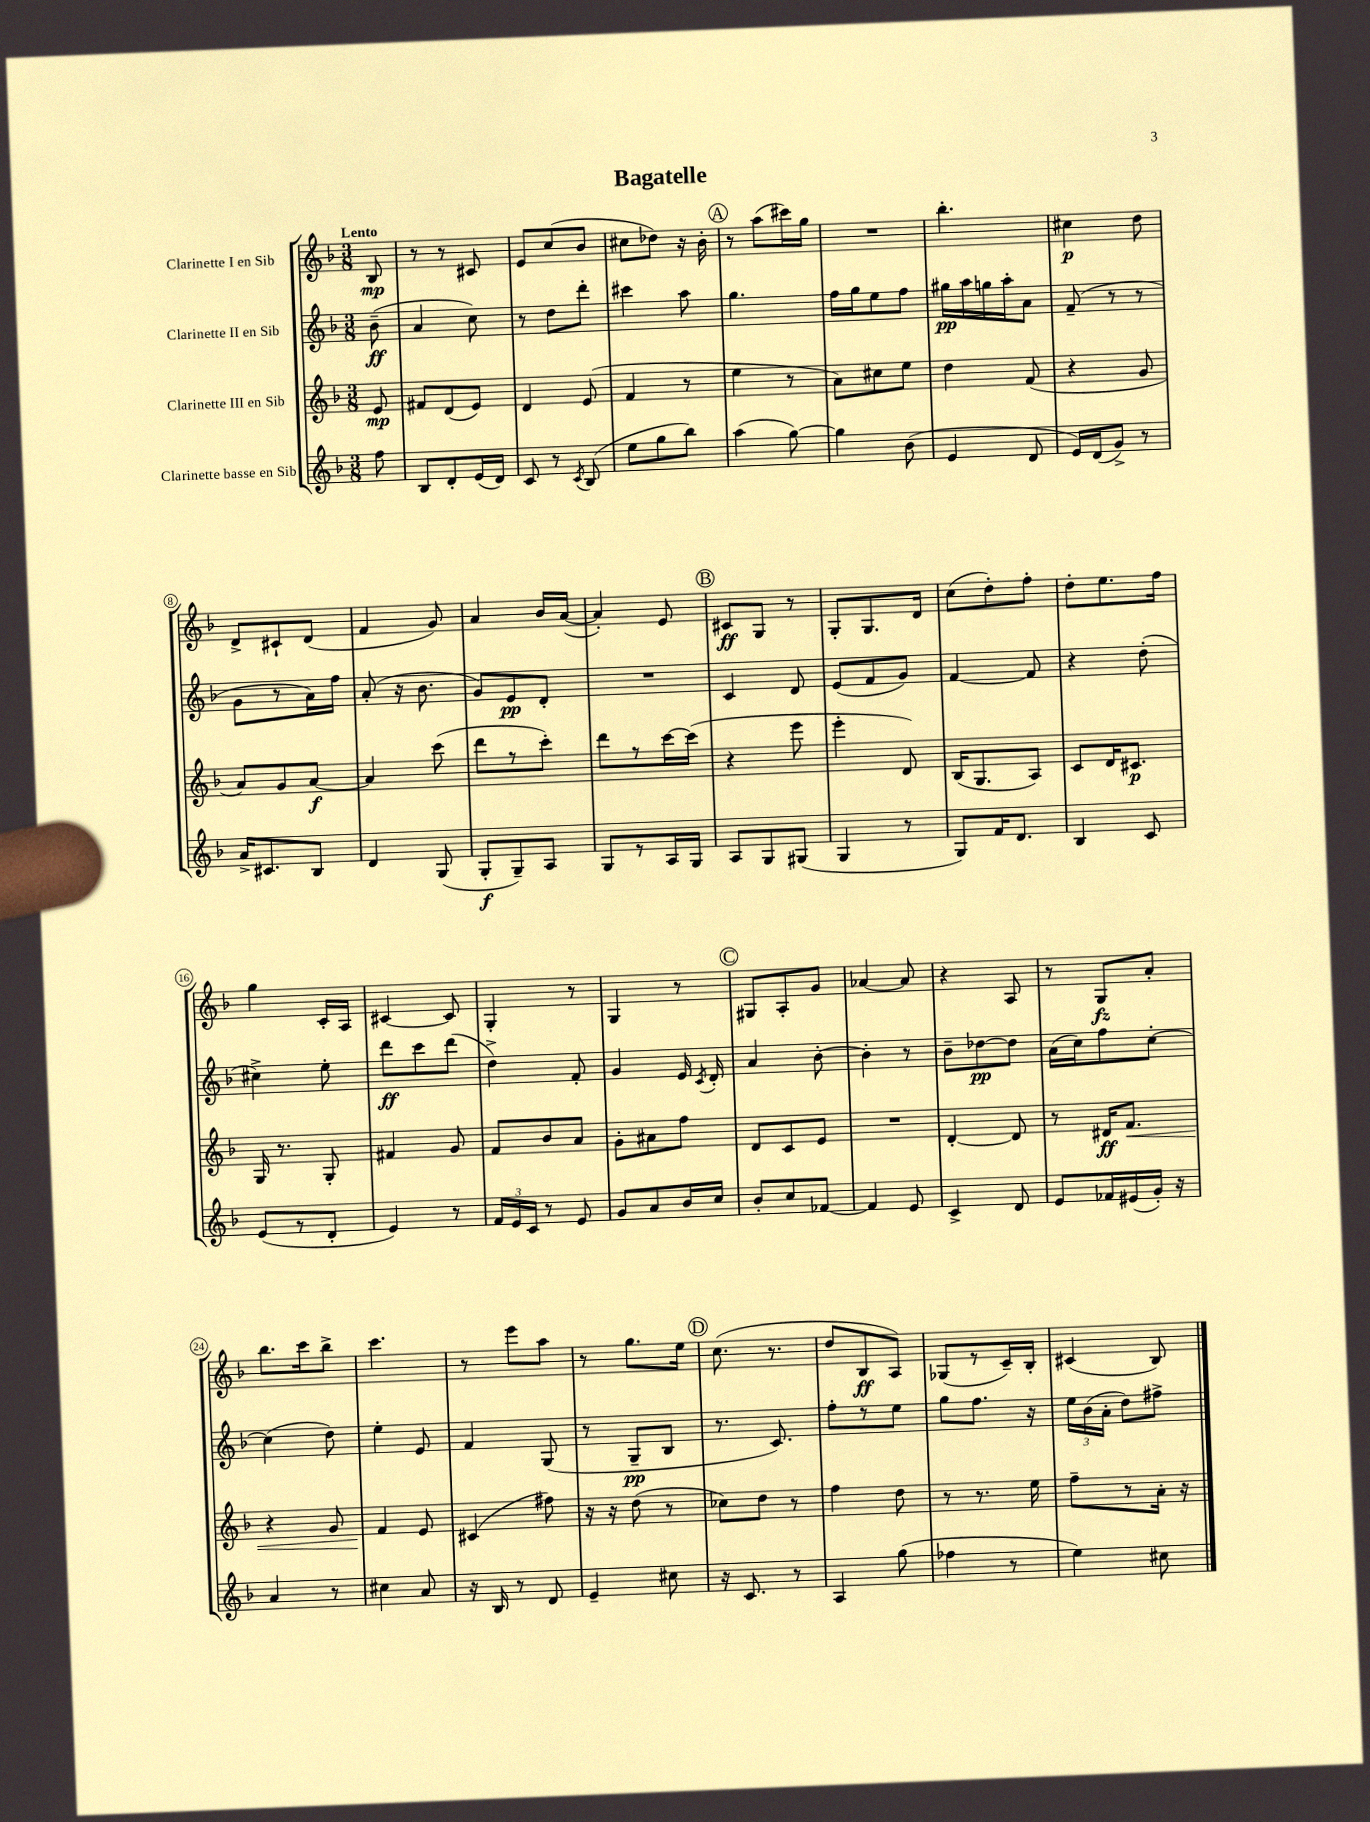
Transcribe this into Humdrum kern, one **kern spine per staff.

**kern	**kern	**kern	**kern
*staff4	*staff3	*staff2	*staff1
*clefG2	*clefG2	*clefG2	*clefG2
*k[b-]	*k[b-]	*k[b-]	*k[b-]
*M3/8	*M3/8	*M3/8	*M3/8
8ff	8e	(8b-~	8B-
=	=	=	=
8B-	8f#	4a	8r
8d'	(8d	.	8r
(16e	8e)	8cc)	8c#
16d)	.	.	.
=	=	=	=
8c	4d	8r	8e
8r	.	8dd	(8cc
8qc	.	.	.
(8B-	(8e	8ddd'	8b-
=	=	=	=
8ee	4f	4ccc#	8cc#
8gg	.	.	8dd-)
8bb-)	8r	8aa	16r
.	.	.	16b-'
=	=	=	=
(4aa	4ee	4.gg	8r
.	.	.	(8aa
[8gg)	8r	.	16ccc#)
.	.	.	16gg
=	=	=	=
4gg]	8a)	16ff	4.r
.	.	16gg	.
.	8cc#	8ee	.
(8b-	8ee	8ff	.
=	=	=	=
4e	4dd	16gg#	4.bb-'
.	.	16aa	.
.	.	16gg	.
.	.	16aa'	.
8d	(8f	8a	.
=	=	=	=
16e)	4r	(8f~	4cc#
(16d	.	.	.
8g^)	.	8r	.
8r	8g	8r	8dd
=	=	=	=
16a^	8a)	8g	8d^
8.c#	.	.	.
.	8g	8r	8c#`
8B-	[8a	16a)	(8d
.	.	16ff	.
=	=	=	=
4d	4a]	(8a'	4f
.	.	16r	.
.	.	8.b-	.
(8G	(8ccc	.	8g)
=	=	=	=
8G'	8ddd	8g)	4a
8G~)	8r	8e	.
8A	8ccc')	8d'	16b-
.	.	.	([16a
=	=	=	=
8G	8ddd	4.r	4a'])
8r	8r	.	.
16A	[16ccc	.	8e
16G	(16ccc]	.	.
=	=	=	=
8A	4r	4c	8c#
8G	.	.	8G
(8G#	8eee	8d	8r
=	=	=	=
4G	4eee'	(8e	8G'
.	.	8f	8.G
8r	8d)	8g)	.
.	.	.	16d
=	=	=	=
8G)	(16B-	[4f	(8cc
.	8.G	.	.
16f	.	.	8dd')
8.d	.	.	.
.	8A)	8f]	8ff'
=	=	=	=
4B-	8c	4r	8dd'
.	16d	.	8.ee
.	8.c#	.	.
8c	.	(8dd'	.
.	.	.	16ff
=	=	=	=
(8e	16G	4cc#^)	4gg
.	8.r	.	.
8r	.	.	.
8d'	8G'	8ee'	16c'
.	.	.	16A
=	=	=	=
4e)	4f#	8ddd	[4c#
.	.	8ccc	.
8r	8g	(8ddd	8c#]
=	=	=	=
24f	8f	4dd^)	4G'
24e	.	.	.
24c	.	.	.
8r	8b-	.	.
8e	8a	8f'	8r
=	=	=	=
8g	8g'	4g	4G
8a	8a#	.	.
16b-	8ff	16e	8r
.	.	8qc	.
16cc	.	16d'	.
=	=	=	=
8b-'	8d	4a	8G#
8cc	8c	.	8A'
[8f-	8e	[8b-'	8g
=	=	=	=
4f-]	4.r	4b-']	[4a-
8e	.	8r	8a-]
=	=	=	=
4c^	[4d'	8b-~	4r
.	.	[8dd-	.
8d	8d]	8dd-]	8A
=	=	=	=
8e	8r	(16a	8r
.	.	16cc)	.
16f-	16d#	8ff	8G
(16e#	8.f	.	.
16g')	.	[8cc'	8a'
16r	.	.	.
=	=	=	=
4a	4r	(4cc]	8.bb-
.	.	.	16ccc
8r	8g	8dd)	8bb-^
=	=	=	=
4cc#	4f	4ee'	4.ccc
8a	8e	8e	.
=	=	=	=
16r	(4c#	4f	8r
16B-	.	.	.
8r	.	.	8eee
8d	8ff#)	(8G	8aa
=	=	=	=
4e~	16r	8r	8r
.	16r	.	.
.	(8dd	8G~	8.gg
8cc#	8r	8B-	.
.	.	.	16ee
=	=	=	=
16r	8cc-)	8.r	(8.cc
8.c	.	.	.
.	8dd	.	.
.	.	8.c)	8.r
8r	8r	.	.
=	=	=	=
4A	4ff	8ff'	8dd
.	.	8r	8B-
(8gg	8dd	8ee	8A)
=	=	=	=
4ff-	8r	8gg	(8G-
.	8.r	8.ff	8r
8r	.	.	16c~)
.	16ee	16r	16B-'
=	=	=	=
4ee)	8ff~	24ee	(4c#
.	.	(24b-	.
.	.	24a'	.
.	8r	8dd)	.
8cc#	16a'	8ff#^	8B-)
.	16r	.	.
==	==	==	==
*-	*-	*-	*-
